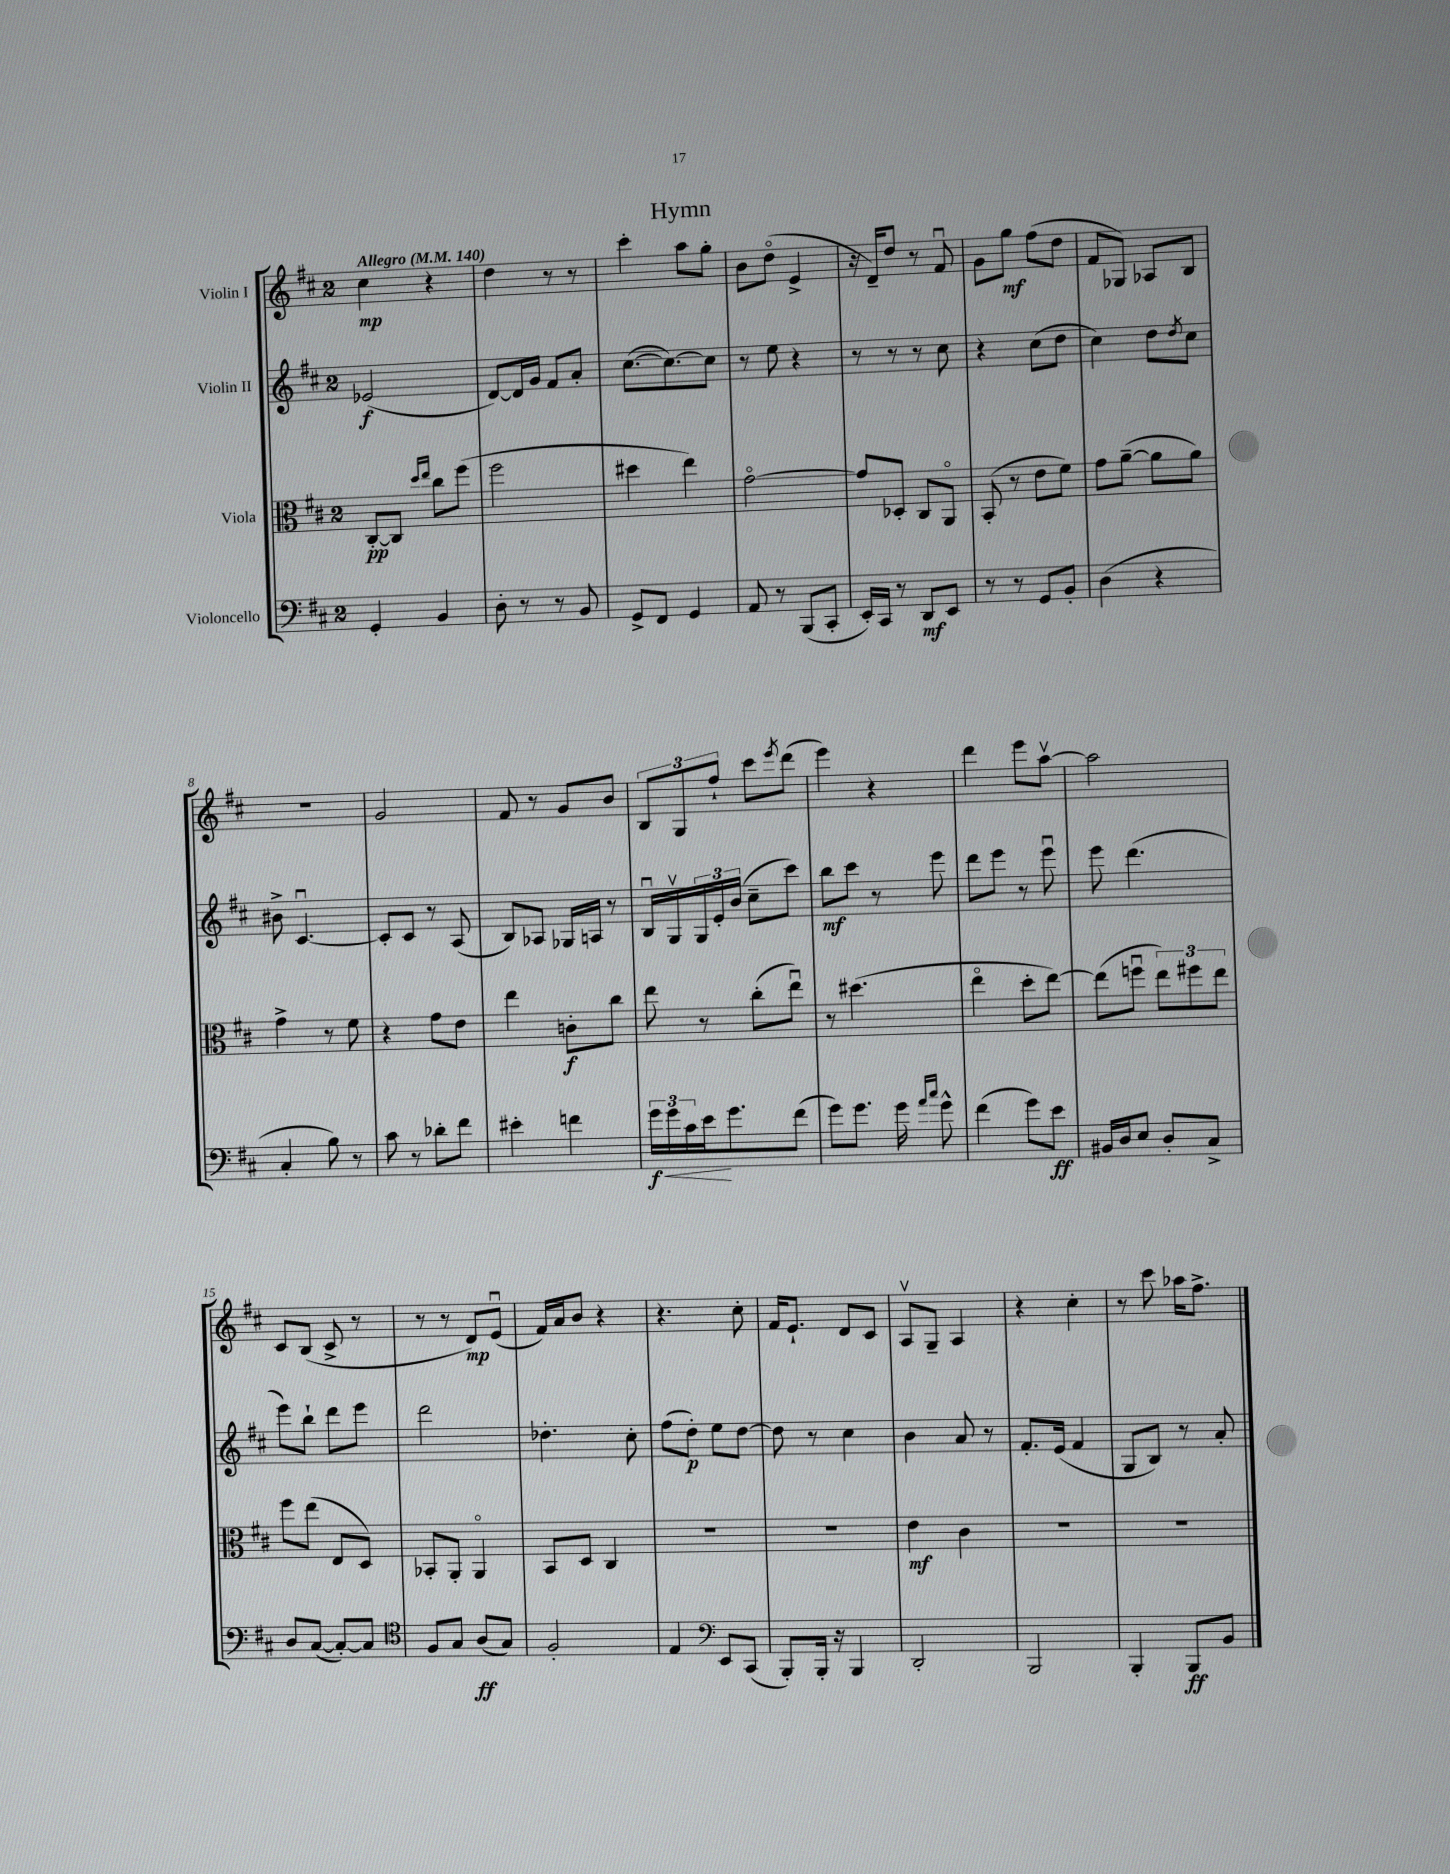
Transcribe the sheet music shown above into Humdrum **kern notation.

**kern	**dynam	**kern	**dynam	**kern	**dynam	**kern	**dynam
*part4	*part4	*part3	*part3	*part2	*part2	*part1	*part1
*staff4	*staff4	*staff3	*staff3	*staff2	*staff2	*staff1	*staff1
*I"Violoncello	*	*I"Viola	*	*I"Violin II	*	*I"Violin I	*
*clefF4	*	*clefC3	*	*clefG2	*	*clefG2	*
*k[f#c#]	*	*k[f#c#]	*	*k[f#c#]	*	*k[f#c#]	*
*M2/4	*	*M2/4	*	*M2/4	*	*M2/4	*
*MM140	*	*MM140	*	*MM140	*	*MM140	*
=1	=1	=1	=1	=1	=1	=1	=1
!	!	!	!	!	!	!LO:TX:a:B:t=Allegro	!
4GG'/	.	[8C#'/L	pp	(2e-X/	f	4cc#\	mp
.	.	8C#/J]	.	.	.	.	.
.	.	16qqdd/LL	.	.	.	.	.
.	.	16qqee/JJ	.	.	.	.	.
4BB/	.	8cc#\L	.	.	.	4r	.
.	.	(8ff#\J	.	.	.	.	.
=2	=2	=2	=2	=2	=2	=2	=2
8D'\	.	2ff#\	.	[8d/L)	.	4dd\	.
8r	.	.	.	16d/L]	.	.	.
.	.	.	.	16g/JJ	.	.	.
8r	.	.	.	8f#/L	.	8r	.
8BB/	.	.	.	8a'/J	.	8r	.
=3	=3	=3	=3	=3	=3	=3	=3
8GG^/L	.	4dd#X\	.	([8.cc#\L	.	4ccc#'\	.
8FF#/J	.	.	.	.	.	.	.
.	.	.	.	8.cc#\_)	.	.	.
4GG/	.	4ee\)	.	.	.	8aa\L	.
.	.	.	.	8cc#\J]	.	8gg'\J	.
=4	=4	=4	=4	=4	=4	=4	=4
8AA/	.	[2g\	.	8r	.	8b\L	.
8r	.	.	.	8ee\	.	(8dd\J	.
(8BBB/L	.	.	.	4r	.	4e^/	.
8CC#'/J	.	.	.	.	.	.	.
=5	=5	=5	=5	=5	=5	=5	=5
16EE'/LL)	.	8g/L]	.	8r	.	16r	.
16CC#/JJ	.	.	.	.	.	16d~/KL)	.
8r	.	8D-X'/J	.	8r	.	8dd/J	.
8DD/L	mf	8C#/L	.	8r	.	8r	.
8EE/J	.	8AA/J	.	8cc#\	.	8f#u/	.
=6	=6	=6	=6	=6	=6	=6	=6
8r	.	(8BB'/	.	4r	.	8g\L	.
8r	.	8r	.	.	.	8gg\J	mf
8GG/L	.	8e\L	.	(8cc#\L	.	(8ff#\L	.
8BB'/J	.	8f#\J)	.	8dd\J	.	8dd\J	.
=7	=7	=7	=7	=7	=7	=7	=7
(4D\	.	8g\L	.	4cc#\)	.	8f#/L	.
.	.	([8a~\J	.	.	.	8G-X/J)	.
4r	.	8a\L]	.	8dd\L	.	8A-X/L	.
.	.	.	.	8qdd/	.	.	.
.	.	8a\J)	.	8cc#\J	.	8B/J	.
!!LO:LB:g=z
=8	=8	=8	=8	=8	=8	=8	=8
4C#'/	.	4g^\	.	8b#X^\	.	2r	.
.	.	.	.	[4.c#u/	.	.	.
8B\)	.	8r	.	.	.	.	.
8r	.	8f#\	.	.	.	.	.
=9	=9	=9	=9	=9	=9	=9	=9
8c#\	.	4r	.	8c#'/L]	.	2g/	.
8r	.	.	.	8c#/J	.	.	.
8d-X'\L	.	8g\L	.	8r	.	.	.
8f#\J	.	8e\J	.	(8A/	.	.	.
=10	=10	=10	=10	=10	=10	=10	=10
4e#X'\	.	4ee\	.	8B/L)	.	8f#/	.
.	.	.	.	8A-X/J	.	8r	.
4fn\	.	8cn'\L	f	16G-X/LL	.	8g/L	.
.	.	.	.	16An/JJ	.	.	.
.	.	8cc#\J	.	8r	.	8b/J	.
=11	=11	=11	=11	=11	=11	=11	=11
24g\LL	f	8ee\	.	16Bu/LL	.	12B/L	.
!	!LO:HP:b	!	!	!	!	!	!
24g\	<	.	.	.	.	.	.
.	.	.	.	16Gv/	.	.	.
24c#\	.	.	.	.	.	12G/	.
16e\J	.	8r	.	24G/	.	.	.
.	.	.	.	24e'/	.	12ff#`/J	.
8.g\	[	.	.	.	.	.	.
.	.	.	.	(24b/JJ	.	.	.
.	.	(8cc#'\L	.	8cc#~\L	.	8ccc#\L	.
.	.	.	.	.	.	8qeee/	.
(8f#\J	.	8eeu\J)	.	8ccc#\J)	.	(8ddd\J	.
=12	=12	=12	=12	=12	=12	=12	=12
8g\L)	.	8r	.	8bb\L	mf	4eee\)	.
8.g\J	.	(4.dd#X\	.	8ccc#\J	.	.	.
.	.	.	.	8r	.	4r	.
16g\	.	.	.	.	.	.	.
16qqa/LL	.	.	.	.	.	.	.
16qqcc#/JJ	.	.	.	.	.	.	.
8g^^\	.	.	.	8eee\	.	.	.
=13	=13	=13	=13	=13	=13	=13	=13
(4f#\	.	4ee\	.	8ddd\L	.	4ddd\	.
.	.	.	.	8eee\J	.	.	.
8g\L)	.	8dd'\L	.	8r	.	8eee\L	.
8e\J	ff	[8ee\J)	.	8eeeu\	.	[8aav\J	.
=14	=14	=14	=14	=14	=14	=14	=14
16BB#X/LL	.	(8ee\L]	.	8eee\	.	2aa\]	.
16D/J	.	.	.	.	.	.	.
8E/J	.	8ffnu\J	.	(4.ddd\	.	.	.
8D'/L	.	12ee\L)	.	.	.	.	.
.	.	12ff#X\	.	.	.	.	.
8C#^/J	.	.	.	.	.	.	.
.	.	12ee\J	.	.	.	.	.
!!LO:LB:g=z
=15	=15	=15	=15	=15	=15	=15	=15
8D/L	.	8ff#\L	.	8eee\L)	.	8c#/L	.
([8C#/J	.	(8ee\J	.	8bb`\J	.	(8B/J	.
8C#'/L_)	.	8E/L	.	8ddd\L	.	8c#^/	.
8C#/J]	.	8D/J)	.	8eee\J	.	8r	.
=16	=16	=16	=16	=16	=16	=16	=16
*clefC4	*	*	*	*	*	*	*
8F#/L	.	8BB-X'/L	.	2ddd\	.	8r	.
8G/J	.	8AA'/J	.	.	.	8r	.
(8A/L	ff	4AA/	.	.	.	8d/L)	mp
8G/J)	.	.	.	.	.	(8eu/J	.
=17	=17	=17	=17	=17	=17	=17	=17
2F#'/	.	8BB/L	.	4.dd-X'\	.	16f#/LL)	.
.	.	.	.	.	.	16a/J	.
.	.	8D/J	.	.	.	8b/J	.
.	.	4C#/	.	.	.	4r	.
.	.	.	.	8cc#'\	.	.	.
=18	=18	=18	=18	=18	=18	=18	=18
4E/	.	2r	.	(8ff#\L	.	4.r	.
.	.	.	.	8dd'\J)	p	.	.
*clefF4	*	*	*	*	*	*	*
8EE/L	.	.	.	8ee\L	.	.	.
(8CC#/J	.	.	.	[8dd\J	.	8cc#'\	.
=19	=19	=19	=19	=19	=19	=19	=19
8BBB'/L)	.	2r	.	8dd\]	.	16f#/KL	.
.	.	.	.	.	.	8.e`/J	.
16BBB'/Jk	.	.	.	8r	.	.	.
16r	.	.	.	.	.	.	.
4BBB/	.	.	.	4cc#\	.	8d/L	.
.	.	.	.	.	.	8c#/J	.
=20	=20	=20	=20	=20	=20	=20	=20
2DD'/	.	4e\	mf	4b\	.	8Av/L	.
.	.	.	.	.	.	8G~/J	.
.	.	4c#\	.	8a/	.	4A/	.
.	.	.	.	8r	.	.	.
=21	=21	=21	=21	=21	=21	=21	=21
2BBB/	.	2r	.	8.f#'/L	.	4r	.
.	.	.	.	(16e/Jk	.	.	.
.	.	.	.	4f#/	.	4cc#'\	.
=22	=22	=22	=22	=22	=22	=22	=22
4BBB'/	.	2r	.	8G/L	.	8r	.
.	.	.	.	8B/J)	.	8ccc#\	.
8BBB/L	ff	.	.	8r	.	16aa-X\KL	.
.	.	.	.	.	.	8.ff#^\J	.
8BB/J	.	.	.	8a'/	.	.	.
==	==	==	==	==	==	==	==
*-	*-	*-	*-	*-	*-	*-	*-
